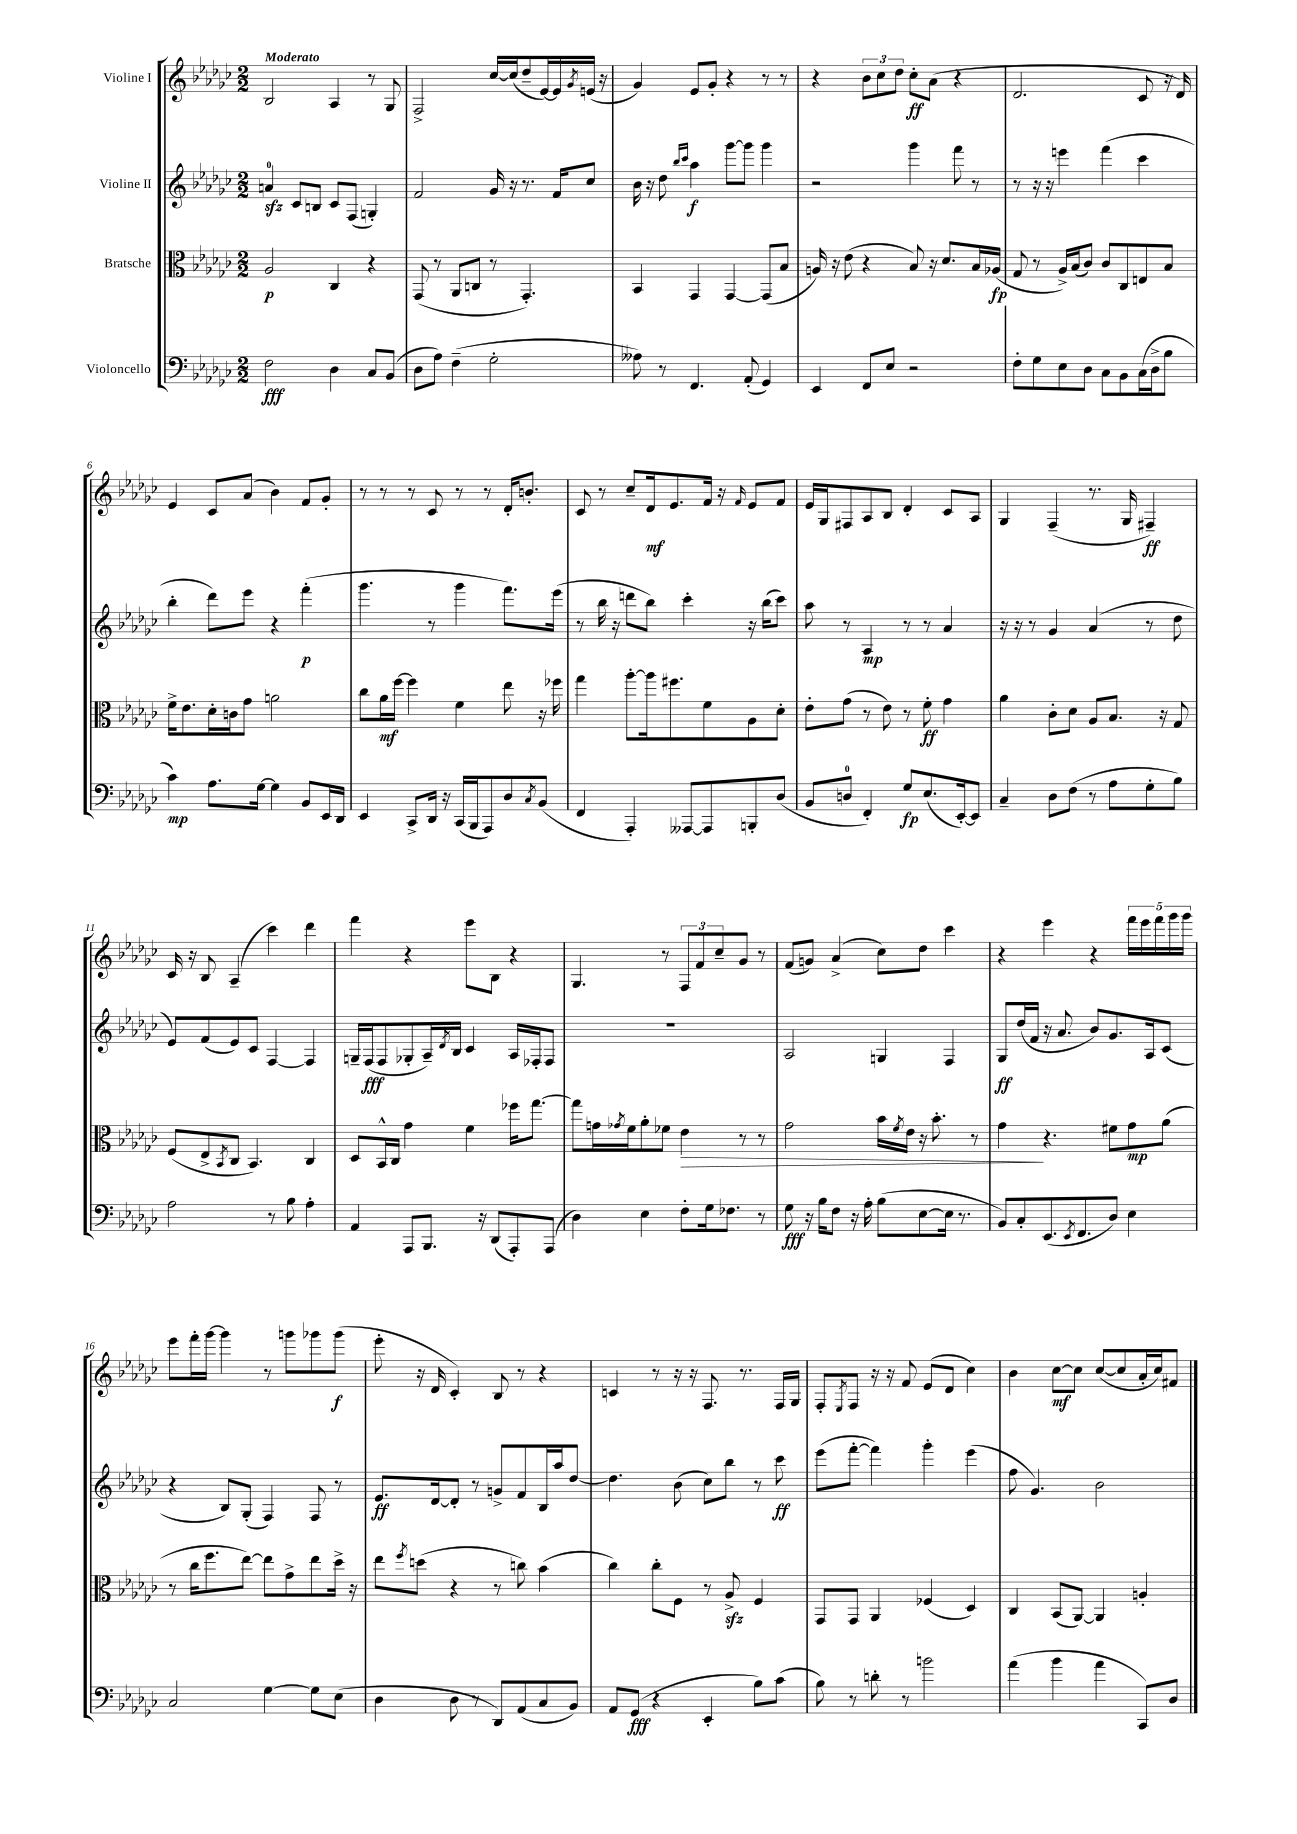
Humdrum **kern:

**kern	**dynam	**kern	**dynam	**kern	**dynam	**kern	**dynam
*part4	*part4	*part3	*part3	*part2	*part2	*part1	*part1
*staff4	*staff4	*staff3	*staff3	*staff2	*staff2	*staff1	*staff1
*I"Violoncello	*	*I"Bratsche	*	*I"Violine II	*	*I"Violine I	*
*clefF4	*	*clefC3	*	*clefG2	*	*clefG2	*
*k[b-e-a-d-g-c-]	*	*k[b-e-a-d-g-c-]	*	*k[b-e-a-d-g-c-]	*	*k[b-e-a-d-g-c-]	*
*M2/2	*	*M2/2	*	*M2/2	*	*M2/2	*
=1	=1	=1	=1	=1	=1	=1	=1
!	!	!	!	!	!	!LO:TX:a:B:t=Moderato	!
2F\	fff	2A-/	p	4anzz/	.	2B-/	.
.	.	.	.	8c-/L	.	.	.
.	.	.	.	8Bn/J	.	.	.
4D-\	.	4C-/	.	8c-/L	.	4A-/	.
.	.	.	.	(8F/J	.	.	.
8C-/L	.	4r	.	4Gn'/)	.	8r	.
(8BB-/J	.	.	.	.	.	8G-/	.
=2	=2	=2	=2	=2	=2	=2	=2
8D-\L	.	(8GG-/	.	2f/	.	2F^/	.
8A-\J)	.	8r	.	.	.	.	.
(4F~\	.	8AA-/L	.	.	.	.	.
.	.	8Cn/J	.	.	.	.	.
2G-'\	.	8r	.	16g-/	.	[16cc-/LL	.
.	.	.	.	16r	.	(16cc-/J]	.
.	.	4.GG-'/)	.	8.r	.	8dd-~/	.
.	.	.	.	.	.	[16e-/L)	.
.	.	.	.	16f/KL	.	16e-/]	.
.	.	.	.	.	.	8qg-/	.
.	.	.	.	8cc-/J	.	(16en/JJ	.
.	.	.	.	.	.	16r	.
=3	=3	=3	=3	=3	=3	=3	=3
8A--X\)	.	4BB-/	.	16b-\	.	4g-/)	.
.	.	.	.	16r	.	.	.
8r	.	.	.	8dd-\	.	.	.
.	.	.	.	16qqbb-/LL	.	.	.
.	.	.	.	16qqccc-/JJ	.	.	.
4.FF/	.	4GG-/	.	4aa-\	f	8e-/L	.
.	.	.	.	.	.	8g-'/J	.
.	.	[4GG-/	.	[8ggg-\L	.	4r	.
(8AA-'/	.	.	.	8ggg-\J]	.	.	.
4GG-/)	.	(8GG-/L]	.	4ggg-\	.	8r	.
.	.	8B-/J	.	.	.	8r	.
=4	=4	=4	=4	=4	=4	=4	=4
4EE-/	.	16An/)	.	2r	.	4r	.
.	.	16r	.	.	.	.	.
.	.	(8e-\	.	.	.	.	.
8FF/L	.	4r	.	.	.	12b-\L	.
.	.	.	.	.	.	12cc-\	.
8E-/J	.	.	.	.	.	.	.
.	.	.	.	.	.	12dd-\J	.
2r	.	8B-/)	.	4ggg-\	.	8cc-'\L	ff
.	.	16r	.	.	.	(8a-\J	.
.	.	8.d-/L	.	.	.	.	.
.	.	.	.	8fff\	.	4r	.
.	.	16B-/L	.	8r	.	.	.
.	.	(16A-X/JJ	fp	.	.	.	.
=5	=5	=5	=5	=5	=5	=5	=5
8F'\L	.	8G-/	.	8r	.	2.d-/	.
8G-\	.	8r	.	16r	.	.	.
.	.	.	.	16r	.	.	.
8E-\	.	16A-^/LL)	.	4eeen\	.	.	.
.	.	(16B-/J	.	.	.	.	.
8D-\J	.	8c-/J)	.	.	.	.	.
8C-\L	.	8c-/L	.	(4fff\	.	.	.
8BB-\	.	8C-/	.	.	.	.	.
(16C-\L	.	8En/	.	4ccc-\	.	8c-/	.
16D-^\J	.	.	.	.	.	.	.
8B-\J	.	8B-/J	.	.	.	16r	.
.	.	.	.	.	.	16d-/)	.
!!LO:LB:g=z
=6	=6	=6	=6	=6	=6	=6	=6
4c-\)	mp	16f^\KL	.	4bb-'\	.	4e-/	.
.	.	8.e-\	.	.	.	.	.
8.A-\L	.	16d-'\L	.	8ddd-\L)	.	8c-/L	.
.	.	16cn\J	.	.	.	.	.
.	.	8g-\J	.	8eee-\J	.	(8a-/J	.
[16G-\Jk	.	.	.	.	.	.	.
4G-\]	.	2an\	.	4r	.	4b-\)	.
8BB-/L	.	.	.	(4fff'\	p	8f/L	.
16EE-/L	.	.	.	.	.	8g-'/J	.
16DD-/JJ	.	.	.	.	.	.	.
=7	=7	=7	=7	=7	=7	=7	=7
4EE-/	.	8cc-\L	.	4.ggg-\	.	8r	.
.	.	16a-\L	mf	.	.	8r	.
.	.	[16ff\JJ	.	.	.	.	.
8CC-^/L	.	4ff\]	.	.	.	8r	.
16DD-/Jk	.	.	.	8r	.	8c-/	.
16r	.	.	.	.	.	.	.
(16CC-/LL	.	4f\	.	4ggg-\	.	8r	.
16BBB-/J	.	.	.	.	.	.	.
8AAA-/)	.	.	.	.	.	8r	.
8D-/	.	8ee-\	.	8.fff\L)	.	16d-'/KL	.
.	.	.	.	.	.	8.bn'/J	.
8qC-/	.	.	.	.	.	.	.
(8BB-/J	.	16r	.	.	.	.	.
.	.	16ff-X\	.	(16eee-\Jk	.	.	.
=8	=8	=8	=8	=8	=8	=8	=8
4FF/	.	4gg-\	.	8r	.	8c-/	.
.	.	.	.	16bb-\	.	8r	.
.	.	.	.	16r	.	.	.
4AAA-'/)	.	[8aa-'\L	.	8dddn\L	.	8cc-~/L	.
.	.	16aa-\k]	.	8bb-\J)	.	16d-/k	mf
.	.	8.ff#X\	.	.	.	8.e-/	.
[8AAA--X/L	.	.	.	4ccc-'\	.	.	.
8AAA--/]	.	8f\	.	.	.	16f/Jk	.
.	.	.	.	.	.	16r	.
.	.	.	.	.	.	16qqf/	.
8BBBn'/	.	8A-\	.	16r	.	8e-/L	.
.	.	.	.	(16bb-\KL	.	.	.
(8D-/J	.	8d-'\J	.	8ccc-\J)	.	8f/J	.
=9	=9	=9	=9	=9	=9	=9	=9
8BB-/L	.	8e-'\L	.	8aa-\	.	16e-/LL	.
.	.	.	.	.	.	16G-/J	.
8Dn/J	.	(8g-\J	.	8r	.	8F#X/	.
4FF'/)	.	8r	.	4A-/	mp	8A-/	.
.	.	8e-\)	.	.	.	8B-/J	.
8G-/L	fp	8r	.	8r	.	4d-'/	.
(8.E-/	.	8f'\	ff	8r	.	.	.
.	.	4g-\	.	4a-/	.	8c-/L	.
[16EE-'/k)	.	.	.	.	.	.	.
8EE-/J]	.	.	.	.	.	8A-/J	.
=10	=10	=10	=10	=10	=10	=10	=10
4C-~/	.	4a-\	.	16r	.	4G-/	.
.	.	.	.	16r	.	.	.
.	.	.	.	8r	.	.	.
8D-\L	.	8c-'\L	.	4g-/	.	(4F~/	.
(8F\J	.	8d-\J	.	.	.	.	.
8r	.	8A-/L	.	(4a-/	.	8.r	.
8A-\L	.	8.B-/J	.	.	.	.	.
.	.	.	.	.	.	16G-/	.
8G-'\	.	.	.	8r	.	4F#X~/)	ff
.	.	16r	.	.	.	.	.
8B-\J)	.	8G-/	.	8dd-\	.	.	.
!!LO:LB:g=z
=11	=11	=11	=11	=11	=11	=11	=11
2A-\	.	(8F/L	.	8e-/L)	.	16c-/	.
.	.	.	.	.	.	16r	.
.	.	8E-^/	.	(8f/	.	8B-/	.
.	.	8qBB-/	.	.	.	.	.
.	.	8C-/J	.	8e-/)	.	(4A-~/	.
.	.	4.BB-/)	.	8c-/J	.	.	.
8r	.	.	.	[4F/	.	4ccc-\)	.
8B-\	.	.	.	.	.	.	.
4A-'\	.	4C-/	.	4F/]	.	4ddd-\	.
=12	=12	=12	=12	=12	=12	=12	=12
4AA-/	.	8D-/L	.	16Gn~/LL	.	4fff\	.
.	.	.	.	(16F/J	fff	.	.
.	.	16BB-^^/L	.	8F/	.	.	.
.	.	16C-/JJ	.	.	.	.	.
8AAA-/L	.	4g-\	.	8G-X'/	.	4r	.
8.BBB-/J	.	.	.	16A-~/L)	.	.	.
.	.	.	.	8qd-/	.	.	.
.	.	.	.	16B-/JJ	.	.	.
.	.	4f\	.	4c-/	.	8eee-\L	.
16r	.	.	.	.	.	.	.
(8DD-/L	.	.	.	.	.	8B-\J	.
8AAA-'/)	.	16ff-X\KL	.	16A-/LL	.	4r	.
.	.	[8.gg-\J	.	16F-X'/J	.	.	.
(8AAA-/J	.	.	.	8F-/J	.	.	.
=13	=13	=13	=13	=13	=13	=13	=13
4D-\)	.	8gg-\L]	.	1r	.	4.G-/	.
.	.	16gn\L	.	.	.	.	.
.	.	8qg-X/	.	.	.	.	.
.	.	16f\J	.	.	.	.	.
4E-\	.	8a-'\	.	.	.	.	.
.	.	8f-X\J	.	.	.	8r	.
!	!	!	!LO:HP:b	!	!	!	!
8F'\L	.	4e-\	>	.	.	12F/L	.
.	.	.	.	.	.	12f/	.
16G-\k	.	.	.	.	.	.	.
.	.	.	.	.	.	12cc-~/	.
8.F-X\J	.	.	.	.	.	.	.
.	.	8r	.	.	.	8g-/J	.
8r	.	8r	.	.	.	8r	.
=14	=14	=14	=14	=14	=14	=14	=14
8G-\	fff	2g-\	.	2A-/	.	(8f/L	.
16r	.	.	.	.	.	8gn/J)	.
16B-\KL	.	.	.	.	.	.	.
8F\J	.	.	.	.	.	(4a-^/	.
16r	.	.	.	.	.	.	.
16A-'\	.	.	.	.	.	.	.
(8B-\L	.	16b-\LL	.	4Gn/	.	8cc-\L)	.
.	.	8qf/	.	.	.	.	.
.	.	16e-\JJ	.	.	.	.	.
[8E-\	.	16r	.	.	.	8dd-\J	.
.	.	8.b-'\	.	.	.	.	.
16E-\Jk]	.	.	.	4F/	.	4ccc-\	.
8.r	.	.	.	.	.	.	.
.	.	8r	.	.	.	.	.
=15	=15	=15	=15	=15	=15	=15	=15
8BB-/L)	.	4g-\	.	8G-/L	ff	4r	.
8C-'/	.	.	.	(16dd-/L	.	.	.
.	.	.	.	16f/JJ	.	.	.
(8.EE-/	.	4.r	]	16r	.	4eee-\	.
.	.	.	.	8.a-/	.	.	.
8qEE-/	.	.	.	.	.	.	.
8.FF/	.	.	.	.	.	.	.
.	.	.	.	8b-/L)	.	4r	.
8D-/J)	.	8f#X\L	.	8.g-/	.	.	.
4E-\	.	8g-\	mp	.	.	20fff\LL	.
.	.	.	.	.	.	20eee-\	.
.	.	.	.	16A-/k	.	.	.
.	.	.	.	.	.	20fff\	.
.	.	(8a-\J	.	(8c-/J	.	.	.
.	.	.	.	.	.	20ggg-\	.
.	.	.	.	.	.	20ggg-\JJ	.
!!LO:LB:g=z
=16	=16	=16	=16	=16	=16	=16	=16
2C-/	.	8r	.	4r	.	8eee-\L	.
.	.	16cc-\KL	.	.	.	16fff'\L	.
.	.	8.ff\	.	.	.	[16ggg-\JJ	.
.	.	.	.	8B-/L)	.	4ggg-\]	.
.	.	[8ee-\J)	.	(8G-'/J	.	.	.
[4G-\	.	8ee-\L]	.	4F/)	.	8r	.
.	.	8g-^\	.	.	.	8gggn\L	.
8G-\L]	.	8ee-\	.	8F/	.	8ggg-X\	.
(8E-\J	.	16dd-^\Jk	.	8r	.	(8ggg-\J	f
.	.	16r	.	.	.	.	.
=17	=17	=17	=17	=17	=17	=17	=17
4D-\	.	8ee-\L	.	8.e-/L	ff	8eee-'\	.
.	.	8qff/	.	.	.	.	.
.	.	(8ddn\J	.	.	.	16r	.
.	.	.	.	[16d-/k	.	16d-/	.
8D-\	.	4r	.	8d-'/J]	.	4c-'/)	.
8r	.	.	.	8r	.	.	.
8DD-/L)	.	8r	.	8gn^/L	.	8B-/	.
(8AA-/	.	8ccn\)	.	8f/	.	8r	.
8C-/	.	(4b-\	.	16B-/L	.	4r	.
.	.	.	.	16aa-/J	.	.	.
8BB-/J)	.	.	.	[8dd-/J	.	.	.
=18	=18	=18	=18	=18	=18	=18	=18
8AA-/L	.	4cc-\)	.	4.dd-\]	.	4cn/	.
(8GG-/J	fff	.	.	.	.	.	.
4r	.	8cc-'\L	.	.	.	8r	.
.	.	8F\J	.	(8b-\	.	16r	.
.	.	.	.	.	.	16r	.
4EE-'/	.	8r	.	8cc-\L)	.	8.F/	.
.	.	8A-zz^/	.	8bb-\J	.	.	.
.	.	.	.	.	.	8.r	.
8B-\L)	.	4F/	.	8r	.	.	.
(8c-\J	.	.	.	8ccc-\	ff	16F/LL	.
.	.	.	.	.	.	16G-/JJ	.
=19	=19	=19	=19	=19	=19	=19	=19
8B-\)	.	8GG-/L	.	(8eee-\L	.	8F'/L	.
.	.	.	.	.	.	8qE-/	.
8r	.	8GG-/J	.	[8fff'\J	.	8F/J	.
8dn'\	.	4AA-/	.	4fff\])	.	16r	.
.	.	.	.	.	.	16r	.
8r	.	.	.	.	.	8f/	.
2bn\	.	(4F-X/	.	4ggg-'\	.	(8e-/L	.
.	.	.	.	.	.	8d-/J	.
.	.	4D-/)	.	(4eee-\	.	4cc-\)	.
=20	=20	=20	=20	=20	=20	=20	=20
(4a-\	.	4C-/	.	8ff\	.	4b-\	.
.	.	.	.	4.g-/)	.	.	.
4b-\	.	(8BB-/L	.	.	.	[8cc-\L	mf
.	.	[8AA-/J)	.	.	.	8cc-\J]	.
4a-\	.	4AA-/]	.	2b-\	.	([8cc-/L	.
.	.	.	.	.	.	8cc-/]	.
8CC-/L)	.	4An'/	.	.	.	16a-'/L	.
.	.	.	.	.	.	16cc-/J)	.
8D-/J	.	.	.	.	.	8f#X/J	.
==	==	==	==	==	==	==	==
*-	*-	*-	*-	*-	*-	*-	*-
